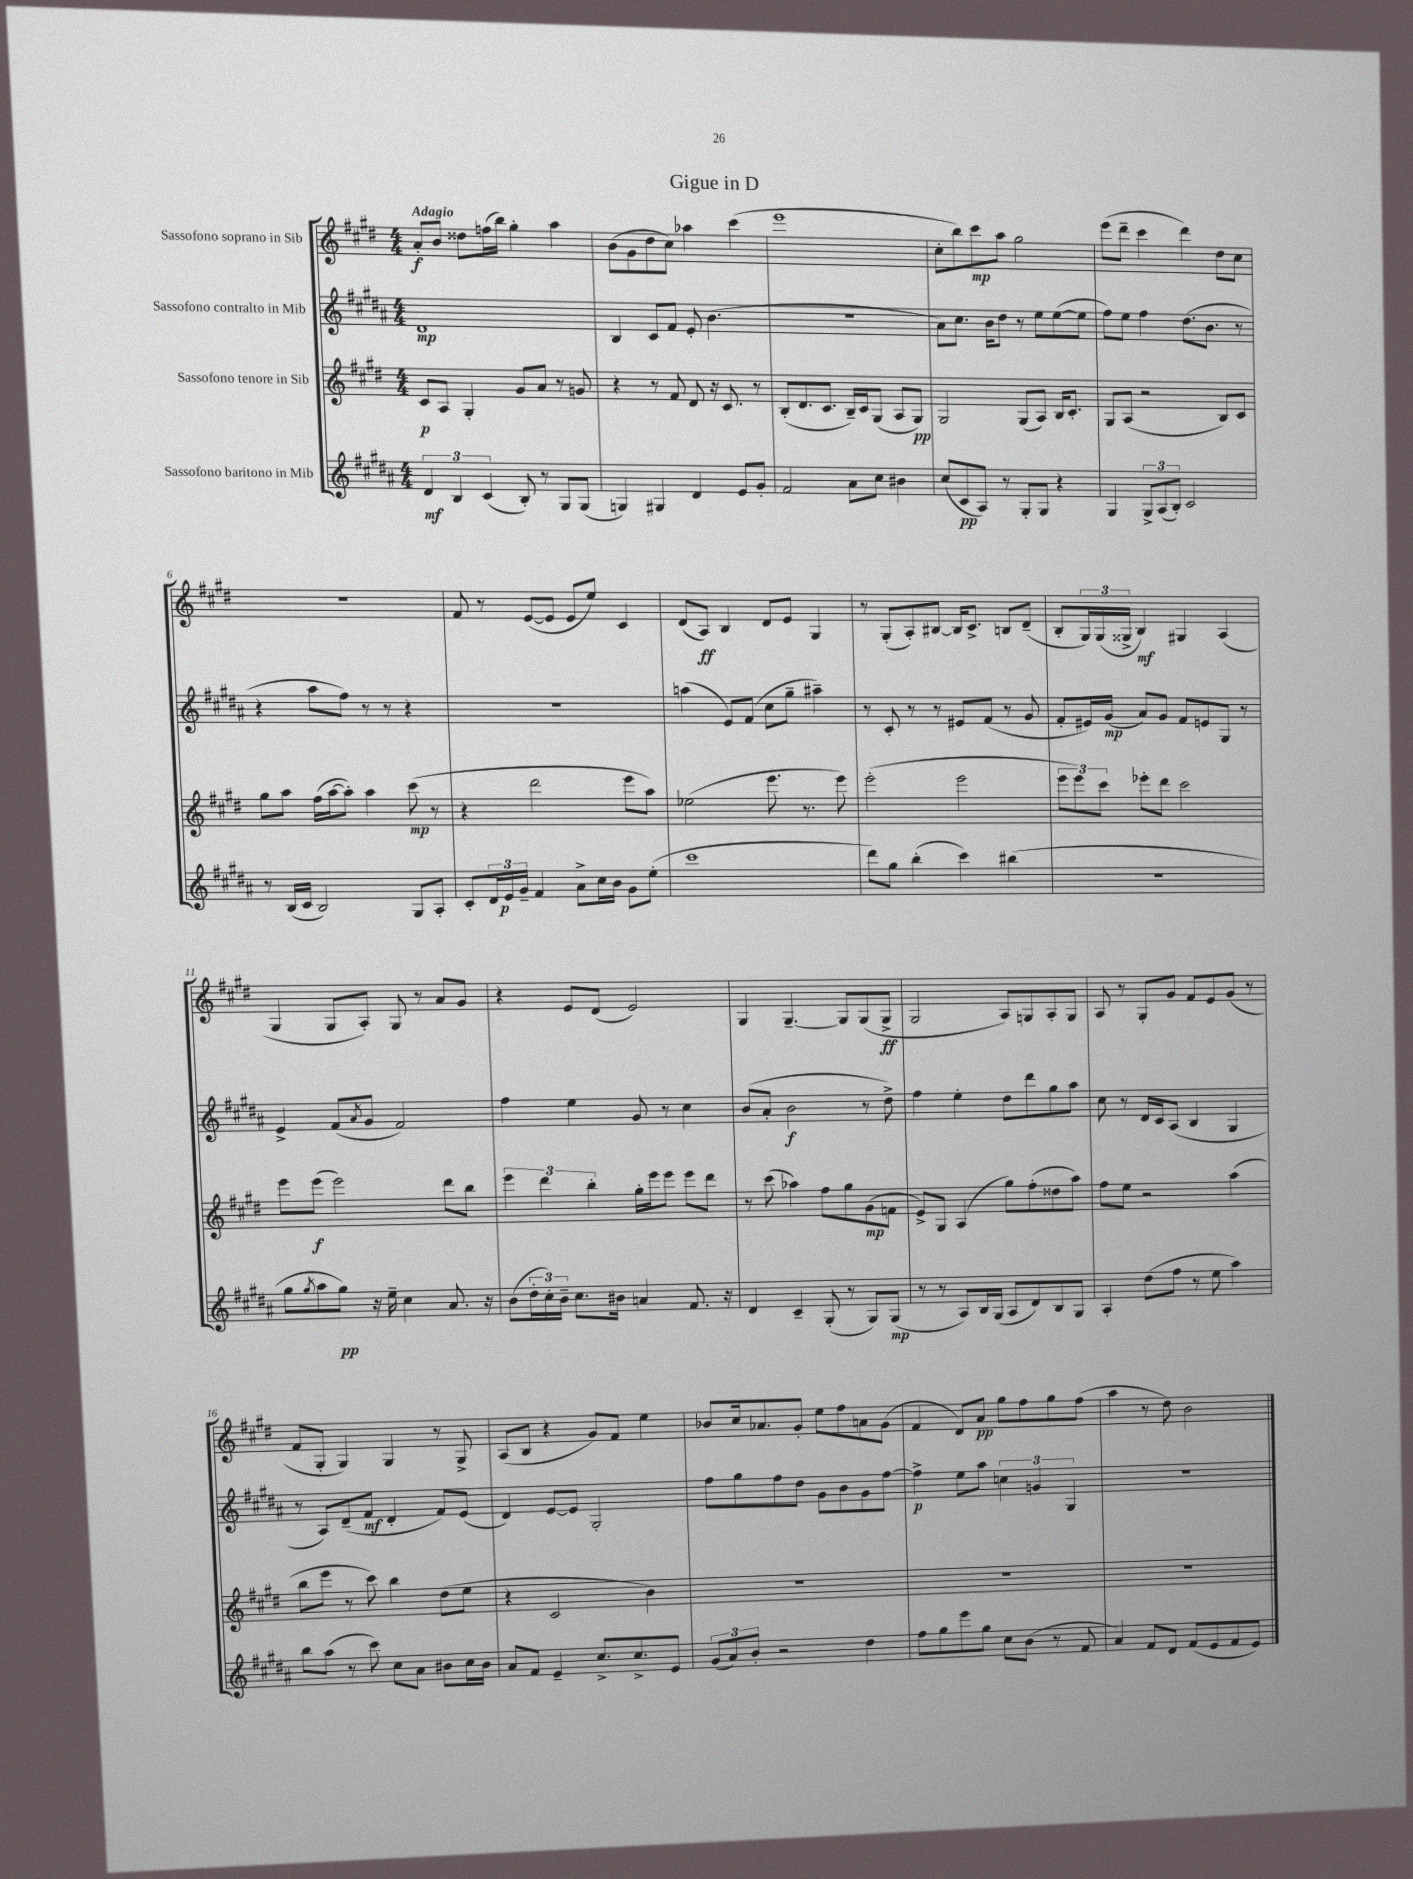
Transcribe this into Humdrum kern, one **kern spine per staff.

**kern	**kern	**kern	**kern
*staff4	*staff3	*staff2	*staff1
*clefG2	*clefG2	*clefG2	*clefG2
*k[f#c#g#d#a#]	*k[f#c#g#d#]	*k[f#c#g#d#a#]	*k[f#c#g#d#]
*M4/4	*M4/4	*M4/4	*M4/4
6d#	8c#	1d#	8a'
.	8A	.	8b
6B	.	.	.
.	4G#'	.	8dd##
(6c#	.	.	.
.	.	.	(16ff
.	.	.	16bb)
8B')	8g#	.	4gg#'
8r	8a	.	.
8G#	8r	.	4aa
(8G#	8g	.	.
=	=	=	=
4G)	4r	4B	(8b
.	.	.	8g#
4G#	8r	8c#	8dd#
.	8f#	8f#	8cc#)
4d#	8d#	8e'	4aa-
.	16r	(4.b	.
.	8.c#	.	.
8e	.	.	(4ccc#
8g#'	8r	.	.
=	=	=	=
2f#	(8B'	1r	1eee
.	8.d#	.	.
.	8.c#	.	.
8a#	16B~)	.	.
.	16c#	.	.
8cc#	(8G#	.	.
4b#	8A	.	.
.	8G#)	.	.
=	=	=	=
(8cc#	2G#	8a#)	8cc#'
8c#	.	8.cc#	8bb)
8A#)	.	.	8ccc#
.	.	16b	.
8r	.	8dd#	8aa
8G#'	(8G#	8r	2gg#
8G#	8A)	8ee	.
4r	16B	([8ee	.
.	8.c#'	.	.
.	.	8ee]	.
=	=	=	=
4G#	8G#	8ff#)	(8eee
.	(8A	8ee	8ddd#~
12G#^	2r	4ff#	4ccc#
(12A#	.	.	.
12B')	.	.	.
2c#	.	(8.dd#	4ddd#)
.	.	8.b	.
.	8B)	.	8dd#
.	8c#	8r	8cc#
=	=	=	=
8r	8gg#	4r	1r
(16B	8aa	.	.
16c#	.	.	.
2B)	(16ff#	8aa#	.
.	[16aa	.	.
.	8aa'])	8ff#)	.
.	4aa	8r	.
.	.	8r	.
8G#	(8ccc#	4r	.
8A#'	8r	.	.
=	=	=	=
8c#'	4r	1r	8f#
24d#	.	.	8r
24e	.	.	.
24g#~	.	.	.
4f#	2ddd#	.	([8e
.	.	.	8e]
8a#^	.	.	8e
16cc#	.	.	8ee)
16b	.	.	.
8g#	8eee	.	4c#
(8ee'	8aa)	.	.
=	=	=	=
1ccc#	(2ee-	(4aa	(8d#
.	.	.	8A)
.	.	8e)	4B
.	.	(8f#	.
.	8.eee	8cc#	8d#
.	.	8gg#~	8e
.	8.r	.	.
.	.	4aa#~)	4G#
.	8eee)	.	.
=	=	=	=
8ddd#)	(2eee'	8r	8r
8gg#	.	8c#'	(8G#'
(4bb'	.	8r	8A')
.	.	8r	[8B#
4ccc#)	2eee	8e#	16B#]
.	.	.	8.c#^
.	.	(8f#	.
(4bb#	.	8r	8B
.	.	8g#	(8d#~
=	=	=	=
1r	12eee	8f#'	8B'
.	12eee)	.	.
.	.	16e#)	24G#)
.	12ccc#	.	(24G#
.	.	(16g#	.
.	.	.	24G##^
.	8eee-'	8a#)	4B)
.	8ddd#	8g#	.
.	2ccc#	8f#	4G#
.	.	8e	.
.	.	8G#	(4A
.	.	8r	.
=	=	=	=
8gg#	8eee	4e^	4G#
8qgg#	.	.	.
8aa#	(8eee	.	.
8gg#)	2eee)	(8f#	8G#
.	.	8qa#	.
16r	.	8g#	8A')
16ee~	.	.	.
4cc#	.	2f#)	8G#
.	.	.	8r
8.a#	8ddd#	.	8a
.	8bb	.	8g#
16r	.	.	.
=	=	=	=
(8b	6eee	4ff#	4r
24dd#'	.	.	.
24cc#')	6ddd#	.	.
24b~	.	.	.
8.cc#	.	4ee	8e
.	6bb'	.	.
.	.	.	(8d#
16b#	.	.	.
4a	16gg#'	8g#	2e)
.	16eee	.	.
.	8eee	8r	.
8.f#	8eee	4cc#	.
.	8ddd#	.	.
16r	.	.	.
=	=	=	=
4d#	8r	(8b	4G#
.	(8ccc#	8a#'	.
4c#~	4aa-)	2b	[4.G#~
(8G#'	8ff#	.	.
8r	8gg#	.	8G#]
8G#)	(8g#	8r	(8G#
(8G#	8f	8dd#^)	8G#^
=	=	=	=
8r	8e^)	4ff#	2G#
8r	8G#	.	.
8A#)	(4A	4ee'	.
16B	.	.	.
(16G#	.	.	.
8A#	8gg#)	8dd#	8A)
8d#)	(8ff#'	8ddd#	8G
8B	8dd##	8gg#	8A'
8G#	8aa)	8aa#	8G
=	=	=	=
4A#'	8ff#	8cc#	8A
.	8ee	8r	8r
(8dd#	2r	16d#	8G#'
.	.	16c#	.
8ff#	.	(8A#	8g#
8r	.	4B	8f#
8ee	.	.	8e
4aa#)	(4aa	4G#	(8g#
.	.	.	8r
=	=	=	=
8bb	8bb	8r	8f#
(8aa#	8eee	8A#)	8G#'
8r	8r	(8d#~	4G#)
8ccc#)	8ccc#)	8f#	.
8cc#	4bb	4d#'	4G#
8a#	.	.	.
8b#	(8dd#	8f#)	8r
16cc#	8ee	(8e	8G#^
16b#	.	.	.
=	=	=	=
8a#	4r	4d#)	(8A
8f#	.	.	8B
4e~	2c#	[8e	4r
.	.	8e]	.
8.cc#^	.	2G#'	8g#)
.	.	.	8f#
8.cc#^	.	.	.
.	4b)	.	4ee
8e	.	.	.
=	=	=	=
(12g#	1r	8ff#	8b-
12a#)	.	.	.
.	.	8gg#	16cc#
12b'	.	.	.
.	.	.	8.a-
2r	.	8ff#	.
.	.	8dd#	8g#'
.	.	8g#	8ee
.	.	8b	8ff#
4dd#	.	8g#	8a
.	.	[8ff#	(8g#
=	=	=	=
8ff#	1r	4ff#^]	4f#
8gg#	.	.	.
8eee	.	8ee	8d#)
8gg#	.	8aa#	8a
8cc#	.	6cc	8gg#
(8b	.	.	8ff#
.	.	6g	.
8r	.	.	8gg#
.	.	6G#	.
8f#	.	.	(8ff#
=	=	=	=
4a#)	1r	1r	4aa
8f#	.	.	8r
8d#	.	.	8dd#)
(8f#	.	.	2b
8e	.	.	.
8f#	.	.	.
8e)	.	.	.
==	==	==	==
*-	*-	*-	*-
